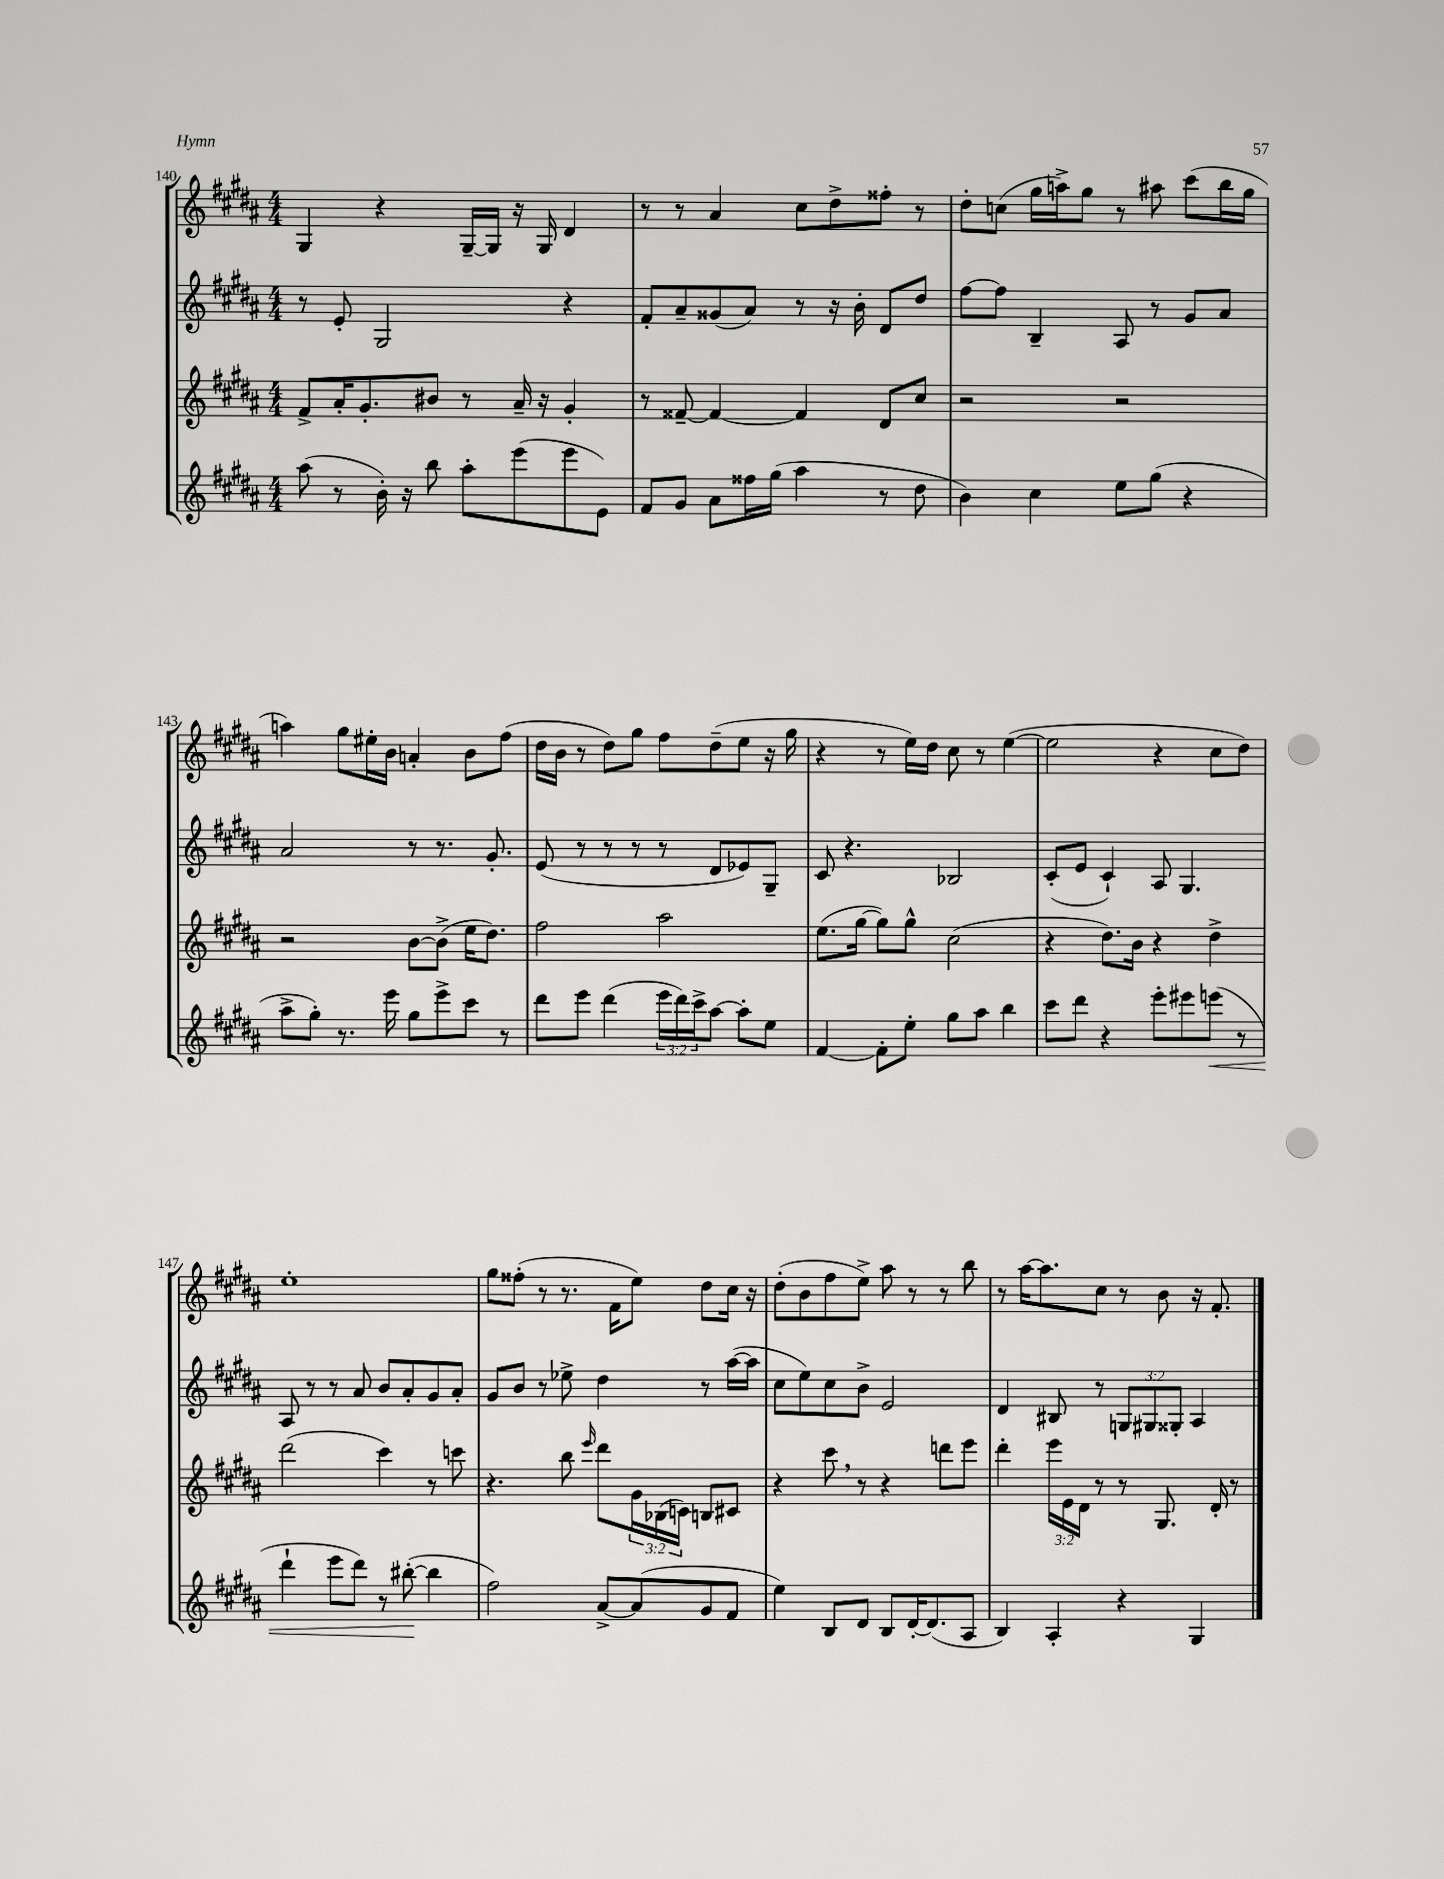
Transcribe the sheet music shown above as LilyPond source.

<<
\new StaffGroup <<
\new Staff = "s0" {
    \clef treble \key b \major \numericTimeSignature \time 4/4
    gis4 r4 gis16~-- gis16 r16 gis16 dis'4 |
    r8 r8 ais'4 cis''8 dis''8-> fisis''8-. r8 |
    dis''8-. c''8( gis''16 a''16->) gis''8 r8 ais''8 cis'''8( b''16 gis''16 |
    a''4) gis''8 eis''16-. b'16 a'4-. b'8 fis''8( |
    dis''16 b'16 r8 dis''8) gis''8 fis''8 dis''8--( e''8 r16 gis''16 |
    r4 r8 e''16) dis''16 cis''8 r8 e''4~( |
    e''2 r4 cis''8 dis''8) |
    e''1-. |
    gis''8 fisis''8-.( r8 r8. fis'16 e''8) dis''8 cis''16 r16 |
    dis''8-.( b'8 fis''8 e''8->) ais''8 r8 r8 b''8 |
    r8 ais''16~ ais''8. cis''8 r8 b'8 r16 fis'8.-. \bar "|." |
}
\new Staff = "s1" {
    \clef treble \key b \major \numericTimeSignature \time 4/4 \override Staff.TupletNumber.text = #tuplet-number::calc-fraction-text
    r8 e'8-. gis2 r4 |
    fis'8-. ais'8-- gisis'8( ais'8) r8 r16 b'16-. dis'8 dis''8 |
    fis''8~ fis''8 b4-- ais8 r8 gis'8 ais'8 |
    ais'2 r8 r8. gis'8.-. |
    e'8( r8 r8 r8 r8 dis'8 ees'8) gis8-- |
    cis'8 r4. bes2 |
    cis'8-.( e'8 cis'4-!) ais8 gis4. |
    ais8 r8 r8 ais'8 b'8 ais'8-. gis'8 ais'8-. |
    gis'8 b'8 r8 ees''8-> dis''4 r8 ais''16~( ais''16 |
    cis''8 e''8) cis''8 b'8-> e'2 |
    dis'4 bis8 r8 \tuplet 3/2 { g8 gis8 gisis8-. } ais4 \bar "|." |
}
\new Staff = "s2" {
    \clef treble \key b \major \numericTimeSignature \time 4/4 \override Staff.TupletNumber.text = #tuplet-number::calc-fraction-text
    fis'8-> ais'16-. gis'8.-. bis'8 r8 ais'16-- r16 gis'4-. |
    r8 fisis'8~-- fisis'4~ fisis'4 dis'8 cis''8 |
    r2 r2 |
    r2 b'8~ b'8->( e''16 dis''8.) |
    fis''2 ais''2 |
    e''8.( gis''16~ gis''8) gis''8-^ cis''2( |
    r4 dis''8.) b'16 r4 dis''4-> |
    dis'''2( cis'''4) r8 c'''8 |
    r4. b''8 \grace { e'''16 } dis'''8 \tuplet 3/2 { gis'16 bes16( c'16) } b8 cis'8 |
    r4 cis'''8 \breathe r8 r4 d'''8 e'''8 |
    dis'''4-. \tuplet 3/2 { e'''16 e'16 dis'16 } r8 r8 gis8. dis'16-. r8 \bar "|." |
}
\new Staff = "s3" {
    \clef treble \key b \major \numericTimeSignature \time 4/4 \override Staff.TupletNumber.text = #tuplet-number::calc-fraction-text
    ais''8( r8 b'16-.) r16 b''8 ais''8-. e'''8( e'''8 e'8) |
    fis'8 gis'8 ais'8 fisis''16 gis''16( ais''4 r8 dis''8 |
    b'4) cis''4 e''8 gis''8( r4 |
    ais''8-> gis''8-.) r8. e'''16 gis''8 e'''8-> cis'''8 r8 |
    dis'''8 e'''8 dis'''4( \tuplet 3/2 { e'''16 dis'''16) cis'''16-> } ais''8~ ais''8-. e''8 |
    fis'4~ fis'8-. e''8-. gis''8 ais''8 b''4 |
    cis'''8 dis'''8 r4 e'''8-. eis'''8 e'''8\<( r8 |
    dis'''4-! e'''8 dis'''8) r8 bis''8~-.\!( bis''4 |
    fis''2) ais'8~-> ais'8( gis'8 fis'8 |
    e''4) b8 dis'8 b8 dis'16~-. dis'8.( ais8 |
    b4) ais4-. r4 gis4 \bar "|." |
}
>>
>>
\layout { \context { \Score currentBarNumber = #140 } }
